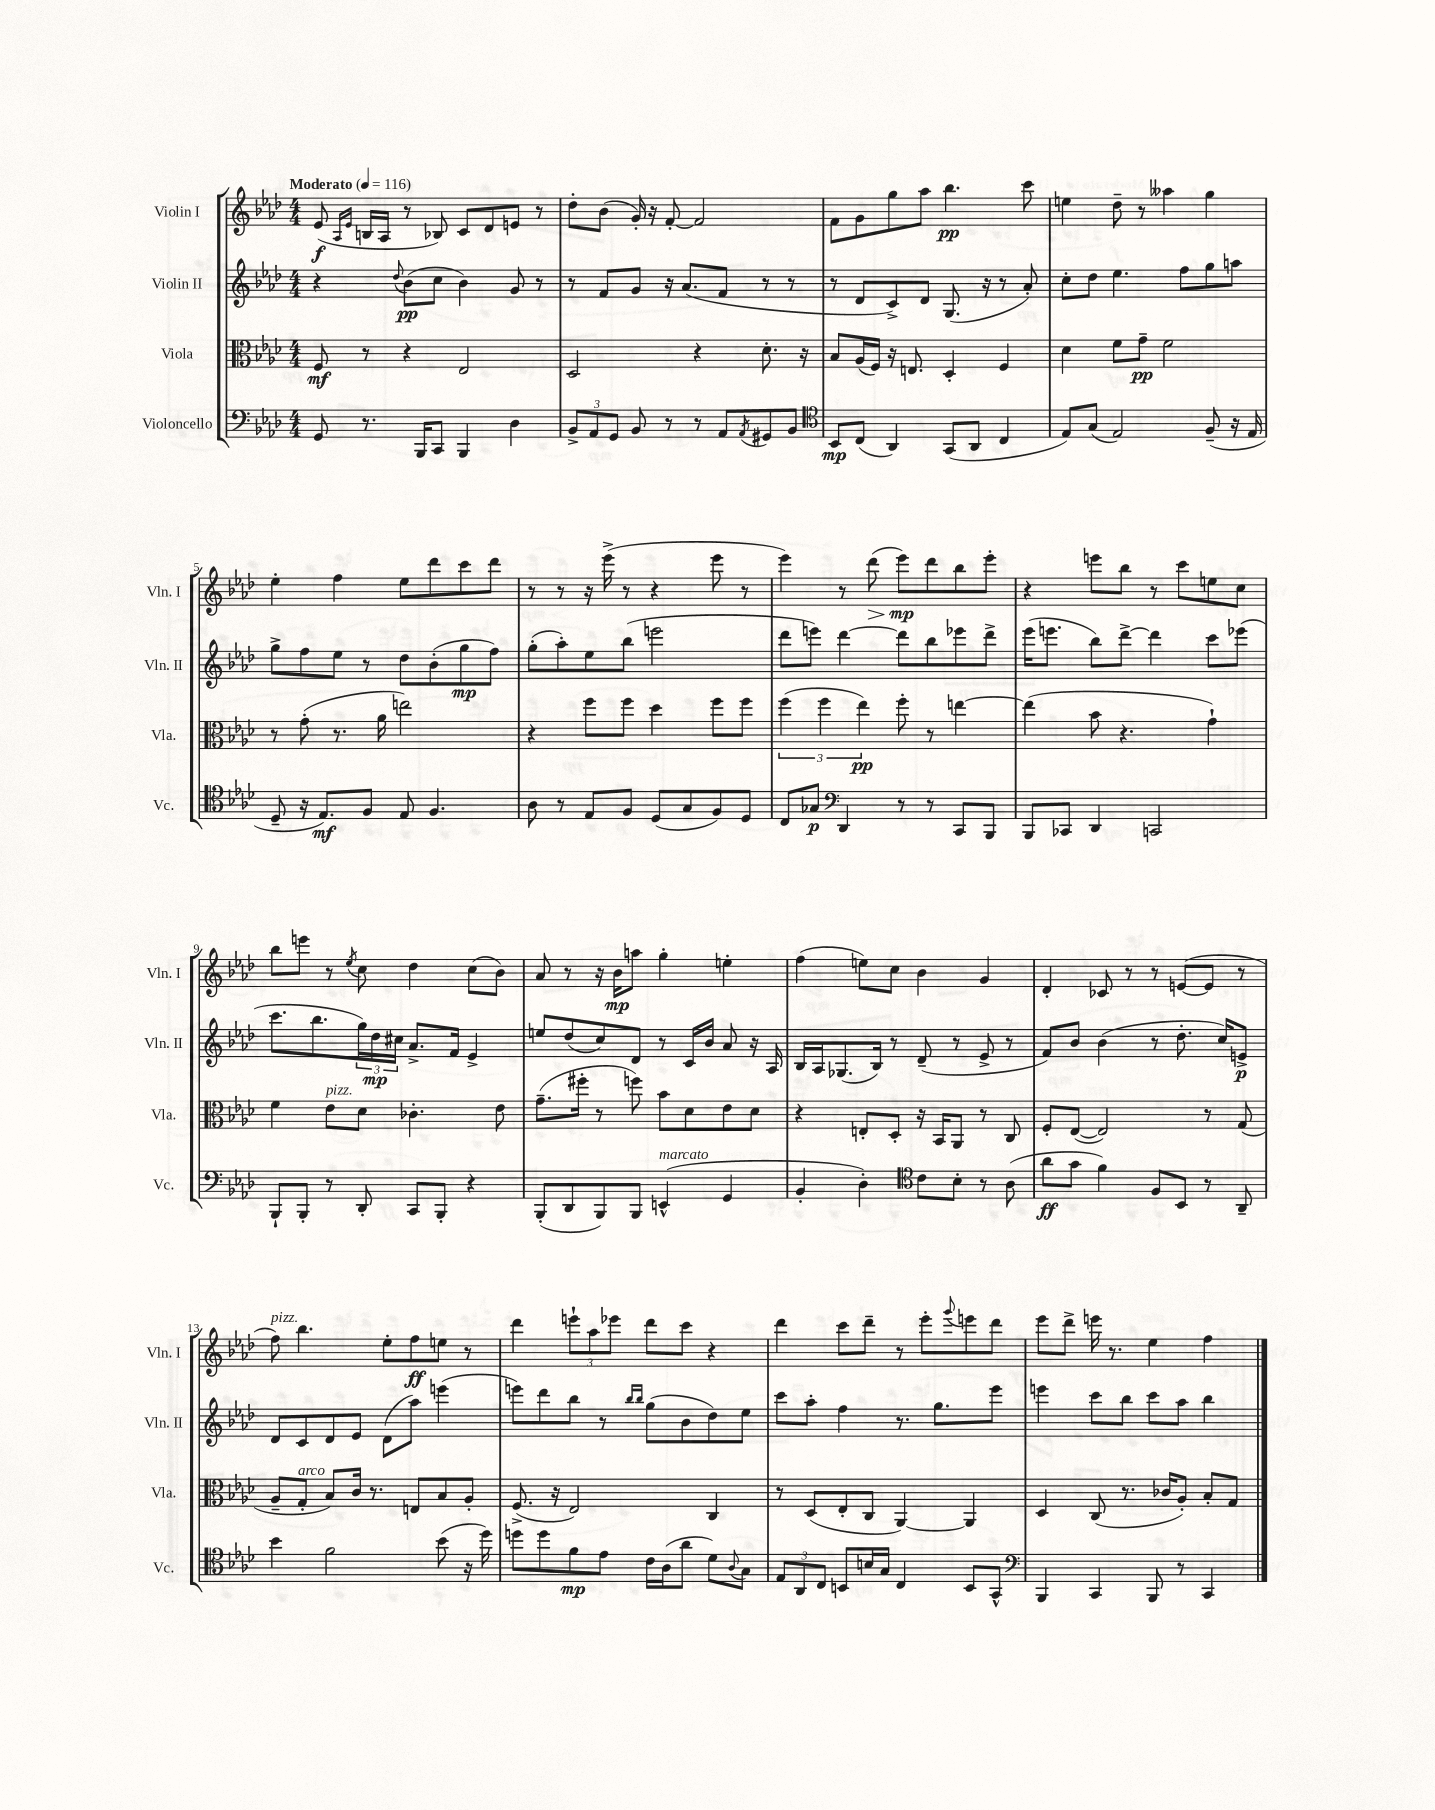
<<
\new StaffGroup <<
\new Staff = "s0" \with { instrumentName = "Violin I" shortInstrumentName = "Vln. I" } {
    \clef treble \key aes \major \numericTimeSignature \time 4/4 \tempo "Moderato" 4 = 116
    ees'8\f( \grace { aes16 ees'16 } b16 aes16 r8 bes8) c'8 des'8 e'8 r8 |
    des''8-. bes'8( g'16-.) r16 f'8~-. f'2 |
    f'8 g'8 g''8 aes''8 bes''4.\pp c'''8 |
    e''4 des''8-- r8 aeses''4 g''4 |
    ees''4-. f''4 ees''8 des'''8 c'''8 des'''8 |
    r8 r8 r16 ees'''16->( r8 r4 ees'''8 r8 |
    ees'''4) r8 des'''8\>( ees'''8\mp\!) des'''8 bes''8 ees'''8-. |
    r4 e'''8 bes''8 r8 c'''8 e''8 c''8 |
    bes''8 e'''8 r8 \acciaccatura { ees''8 } c''8 des''4 c''8( bes'8) |
    aes'8 r8 r16 bes'16\mp a''8 g''4-. e''4-. |
    f''4( e''8) c''8 bes'4 g'4 |
    des'4-. ces'8 r8 r8 e'8~( e'8 r8 |
    f''8^\markup { \italic "pizz." }) bes''4. ees''8-. f''8\ff e''8 r8 |
    des'''4 \tuplet 3/2 { e'''8-! aes''8 ees'''8 } des'''8 c'''8 r4 |
    des'''4 c'''8 des'''8-- r8 ees'''8-. \appoggiatura { g'''8 } e'''8 des'''8 |
    ees'''8 des'''8-> e'''16 r8. ees''4 f''4 \bar "|." |
}
\new Staff = "s1" \with { instrumentName = "Violin II" shortInstrumentName = "Vln. II" } {
    \clef treble \key aes \major \numericTimeSignature \time 4/4
    r4 \appoggiatura { des''8 } bes'8\pp( c''8 bes'4) g'8 r8 |
    r8 f'8 g'8 r16 aes'8.( f'8 r8 r8 |
    r8 des'8 c'8->) des'8 g8.( r16 r8 aes'8-.) |
    c''8-. des''8 ees''4. f''8 g''8 a''8 |
    g''8-> f''8 ees''8 r8 des''8 bes'8-.( g''8\mp f''8) |
    g''8-.( aes''8-.) ees''8 bes''8( e'''2 |
    des'''8 e'''8) des'''4~ des'''8 bes''8 ees'''8 des'''8-> |
    ees'''16( e'''8. bes''8) des'''8~-> des'''4 c'''8 ees'''8( |
    c'''8. bes''8. \tuplet 3/2 { g''16) des''16\mp cis''16 } aes'8.-> f'16 ees'4-> |
    e''8 des''8( c''8) des'8 r8 c'16 bes'16 aes'8 r16 aes16 |
    bes16 aes16 ges8.( bes16) r8 des'8--( r8 ees'8-> r8 |
    f'8) bes'8 bes'4( r8 des''8.-. c''16) e'8->\p |
    des'8 c'8 des'8 ees'8 des'8( aes''8) e'''4( |
    e'''8) des'''8 bes''8 r8 \grace { bes''16 bes''16 } g''8( bes'8 des''8) ees''8 |
    c'''8 aes''8-. f''4 r8. g''8. ees'''8 |
    e'''4 c'''8 bes''8 c'''8 aes''8 bes''4 \bar "|." |
}
\new Staff = "s2" \with { instrumentName = "Viola" shortInstrumentName = "Vla." } {
    \clef alto \key aes \major \numericTimeSignature \time 4/4
    f8\mf r8 r4 ees2 |
    des2 r4 des'8.-. r16 |
    bes8 aes16( f16) r16 e8. des4-. f4 |
    des'4 f'8 g'8--\pp f'2 |
    r8 g'8-.( r8. aes'16 e''2) |
    r4 f''8 f''8 des''4 f''8 f''8 |
    \tuplet 3/2 { f''4( f''4 ees''4\pp) } f''8-. r8 e''4~ |
    e''4( bes'8 r4. g'4-!) |
    f'4 ees'8^\markup { \italic "pizz." } des'8 ces'4.-. ees'8 |
    g'8.--( fis''16-. r8 f''8) bes'8 des'8 ees'8 des'8 |
    r4 e8-. des8-. r16 bes,16 aes,8 r8 c8 |
    f8-. ees8~( ees2) r8 g8( |
    aes8-- g8-.^\markup { \italic "arco" } bes8) c'16 r8. e8 bes8 aes8-. |
    f8.->( r16 ees2) c4 |
    r8 des8( ees8-. c8 aes,4~) aes,4 |
    des4 c8( r8. ces'16 aes8-.) bes8-. g8 \bar "|." |
}
\new Staff = "s3" \with { instrumentName = "Violoncello" shortInstrumentName = "Vc." } {
    \clef bass \key aes \major \numericTimeSignature \time 4/4
    g,8 r8. bes,,16 c,8 bes,,4 des4 |
    \tuplet 3/2 { bes,8-> aes,8 g,8 } bes,8 r8 r8 aes,8 \acciaccatura { aes,8 } gis,8 bes,8 |
    \clef tenor bes,8\mp c8( aes,4) g,8( aes,8 c4 |
    ees8) g8( ees2) f8--( r16 ees16 |
    des8-- r16 ees8.\mf) f8 ees8 f4. |
    aes8 r8 ees8 f8 des8( g8 f8) des8 |
    c8 ges8\p \clef bass des,4 r8 r8 c,8 bes,,8 |
    bes,,8 ces,8 des,4 c,2 |
    bes,,8-! bes,,8-. r8 des,8-. c,8 bes,,8-. r4 |
    bes,,8-.( des,8 bes,,8) bes,,8 e,4-^^\markup { \italic "marcato" }( g,4 |
    bes,4-. des4-.) \clef tenor c'8 bes8-. r8 aes8( |
    aes'8\ff g'8 f'4) f8 bes,8 r8 aes,8-- |
    bes'4 f'2 bes'8( r16 des''16) |
    d''8 d''8 f'8\mp ees'8 c'16 aes16( aes'8 des'8) \appoggiatura { aes8 } g8 |
    \tuplet 3/2 { ees8 aes,8 c8 } b,8 b16 g16 c4 b,8 g,8-^ |
    \clef bass bes,,4 c,4 bes,,8 r8 c,4 \bar "|." |
}
>>
>>
